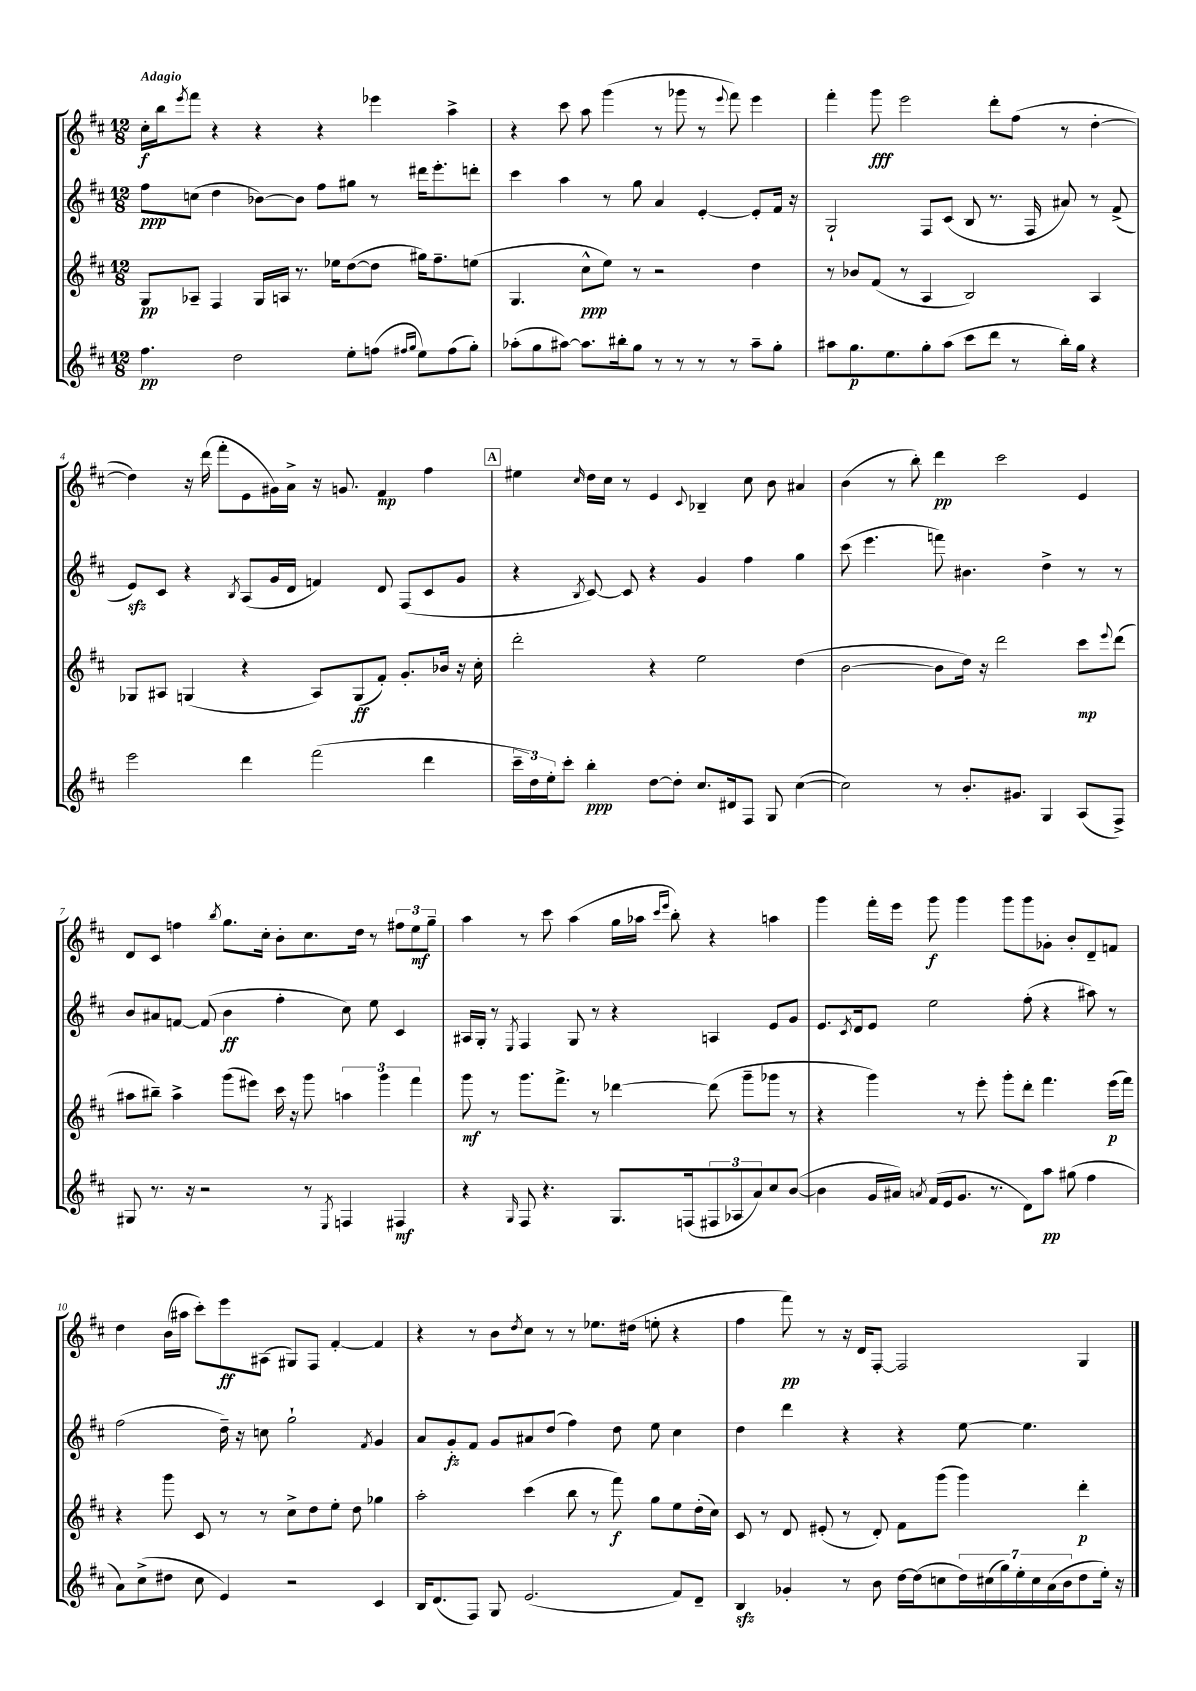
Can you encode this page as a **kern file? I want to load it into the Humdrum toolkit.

**kern	**dynam	**kern	**dynam	**kern	**dynam	**kern	**dynam
*part4	*part4	*part3	*part3	*part2	*part2	*part1	*part1
*staff4	*staff4	*staff3	*staff3	*staff2	*staff2	*staff1	*staff1
*clefG2	*	*clefG2	*	*clefG2	*	*clefG2	*
*k[f#c#]	*	*k[f#c#]	*	*k[f#c#]	*	*k[f#c#]	*
*M12/8	*	*M12/8	*	*M12/8	*	*M12/8	*
=1	=1	=1	=1	=1	=1	=1	=1
!	!	!	!	!	!	!LO:TX:a:B:t=Adagio	!
4.ff#\	pp	8G/L	pp	8ff#\L	ppp	16cc#'\LL	f
.	.	.	.	.	.	16bb\J	.
.	.	.	.	.	.	8qeee/	.
.	.	8A-X~/J	.	(8ccn\J	.	8fff#\J	.
.	.	4F#/	.	4dd\	.	4r	.
2dd\	.	.	.	.	.	.	.
.	.	16G/LL	.	[8b-X\L)	.	4r	.
.	.	16An/JJ	.	.	.	.	.
.	.	8.r	.	8b-\J]	.	.	.
.	.	.	.	8ff#\L	.	4r	.
.	.	16ee-X\KL	.	.	.	.	.
8ee'\L	.	([8dd\	.	8gg#X\J	.	.	.
(8ffn\J	.	8dd\J]	.	8r	.	4eee-X\	.
16qqff#X/LL	.	.	.	.	.	.	.
16qqgg/JJ	.	.	.	.	.	.	.
8ee\L)	.	16gg#X\KL)	.	16ddd#X\KL	.	.	.
.	.	8.ff#~\	.	8.eee'\	.	.	.
(8ff#\	.	.	.	.	.	4aa^\	.
8gg'\J)	.	(8een\J	.	8dddn'\J	.	.	.
=2	=2	=2	=2	=2	=2	=2	=2
(8aa-X'\L	.	4.G/	.	4ccc#\	.	4r	.
8gg\	.	.	.	.	.	.	.
[8aa#X\J)	.	.	.	4aa\	.	8ccc#\	.
8.aa#\L]	.	8cc#^^\L	ppp	.	.	8aa\	.
.	.	8ee\J)	.	8r	.	(4ggg\	.
16bb#X'\k	.	.	.	.	.	.	.
8gg\J	.	8r	.	8gg\	.	.	.
8r	.	2r	.	4a/	.	8r	.
8r	.	.	.	.	.	8ggg-X\	.
8r	.	.	.	[4e'/	.	8r	.
.	.	.	.	.	.	8qqeee/	.
8r	.	.	.	.	.	8fff#\)	.
8aa#~\L	.	4dd\	.	8e'/L]	.	4eee\	.
8gg'\J	.	.	.	16f#/Jk	.	.	.
.	.	.	.	16r	.	.	.
=3	=3	=3	=3	=3	=3	=3	=3
8aa#X\L	.	8r	.	2G`/	.	4fff#'\	.
8.gg\	p	8b-X/L	.	.	.	.	.
.	.	(8f#/J	.	.	.	8ggg\	fff
8.ee\	.	.	.	.	.	.	.
.	.	8r	.	.	.	2eee\	.
8gg'\	.	4A/	.	8F#/L	.	.	.
(8aa#\J	.	.	.	(8c#/J	.	.	.
8ccc#\L	.	2B/)	.	8B/	.	.	.
8ddd\J	.	.	.	8.r	.	8ddd'\L	.
8r	.	.	.	.	.	(8ff#\J	.
.	.	.	.	16F#/	.	.	.
16bb'\LL)	.	.	.	8a#X/)	.	8r	.
16gg\JJ	.	.	.	.	.	.	.
4r	.	4A/	.	8r	.	[4dd'\	.
.	.	.	.	(8f#^/	.	.	.
!!LO:LB:g=z
=4	=4	=4	=4	=4	=4	=4	=4
2eee\	.	8G-X/L	.	8ezz/L)	.	4dd\])	.
.	.	8A#X/J	.	8c#/J	.	.	.
.	.	(4Gn/	.	4r	.	16r	.
.	.	.	.	.	.	(16ddd\	.
.	.	.	.	.	.	8fff#'\L	.
.	.	.	.	8qB/	.	.	.
4ddd\	.	4r	.	(8A/L	.	8e\	.
.	.	.	.	16g/L	.	16g#X\L)	.
.	.	.	.	16d/JJ	.	16a^\JJ	.
(2fff#\	.	8A#/L)	.	4fn/)	.	16r	.
.	.	.	.	.	.	8.gn/	.
.	.	(8G/	ff	.	.	.	.
.	.	8f#'/J)	.	8d/	.	4f#/	mp
.	.	8.g'/L	.	(8F#/L	.	.	.
4ddd\	.	.	.	8c#/	.	4ff#\	.
.	.	16b-X/Jk	.	.	.	.	.
.	.	16r	.	8g/J	.	.	.
.	.	16cc#'\	.	.	.	.	.
!!LO:REH:place=s1:t=A
=5	=5	=5	=5	=5	=5	=5	=5
24ccc#~\LL	.	2ddd'\	.	4r	.	4ee#X\	.
24dd\)	.	.	.	.	.	.	.
24ee'\J	.	.	.	.	.	.	.
8ccc#'\J	.	.	.	.	.	.	.
.	.	.	.	8qB/	.	16qqcc#/	.
4bb'\	ppp	.	.	[8c#/)	.	16dd\LL	.
.	.	.	.	.	.	16cc#\JJ	.
.	.	.	.	8c#/]	.	8r	.
[8dd\L	.	4r	.	4r	.	4e/	.
8dd'\J]	.	.	.	.	.	.	.
.	.	.	.	.	.	8qqc#/	.
8.cc#/L	.	2ee\	.	4g/	.	4B-X~/	.
16d#X/k	.	.	.	.	.	.	.
8F#/J	.	.	.	4ff#\	.	8cc#\	.
8G/	.	.	.	.	.	8b\	.
([4cc#\	.	(4dd\	.	4gg\	.	4a#X/	.
=6	=6	=6	=6	=6	=6	=6	=6
2cc#\])	.	[2b\	.	(8ccc#\	.	(4b\	.
.	.	.	.	4.eee\	.	.	.
.	.	.	.	.	.	8r	.
.	.	.	.	.	.	8bb'\)	.
8r	.	8b\L]	.	8fffn\)	.	4ddd\	pp
8.b'/L	.	16dd\Jk)	.	4.b#X\	.	.	.
.	.	16r	.	.	.	.	.
.	.	2ddd\	.	.	.	2ccc#\	.
8.g#X/J	.	.	.	.	.	.	.
4G/	.	.	.	4dd^\	.	.	.
(8A/L	.	8ccc#\L	mp	8r	.	4e/	.
.	.	8qqeee/	.	.	.	.	.
8F#^/J)	.	(8ddd\J	.	8r	.	.	.
!!LO:LB:g=z
=7	=7	=7	=7	=7	=7	=7	=7
8G#X/	.	8aa#X\L	.	8b/L	.	8d/L	.
8.r	.	8bb#X~\J)	.	8a#X/	.	8c#/J	.
.	.	4aa#^\	.	[8fn/J	.	4ffn\	.
16r	.	.	.	.	.	.	.
2r	.	.	.	(8f/]	.	.	.
.	.	.	.	.	.	8qbb/	.
.	.	(8ggg\L	.	4b\	ff	8.gg\L	.
.	.	8eee#X\J)	.	.	.	.	.
.	.	.	.	.	.	16cc#'\Jk	.
.	.	16ccc#\	.	4ff#'\	.	8b'\L	.
.	.	16r	.	.	.	.	.
8r	.	8ggg\	.	.	.	8.cc#\	.
8qE/	.	.	.	.	.	.	.
4Fn/	.	6aan\	.	8cc#\)	.	.	.
.	.	.	.	.	.	16dd\Jk	.
.	.	.	.	8ee\	.	8r	.
.	.	6ggg\	.	.	.	.	.
4F#X/	mf	.	.	4c#/	.	12ff#X\L	.
.	.	6fff#\	.	.	.	12ee\	mf
.	.	.	.	.	.	12gg~\J	.
=8	=8	=8	=8	=8	=8	=8	=8
4r	.	8ggg\	mf	16A#X/LL	.	4aa\	.
.	.	.	.	16G'/JJ	.	.	.
.	.	8r	.	8r	.	.	.
16qqG/	.	.	.	8qE/	.	.	.
8F#/	.	8.ggg\L	.	4F#/	.	8r	.
4.r	.	.	.	.	.	8ccc#\	.
.	.	8.fff#^\J	.	.	.	.	.
.	.	.	.	8G/	.	(4aa\	.
.	.	8r	.	8r	.	.	.
8.G/L	.	[4ddd-X\	.	4r	.	16gg\LL	.
.	.	.	.	.	.	16aa-X\JJ	.
.	.	.	.	.	.	16qqccc#/LL	.
.	.	.	.	.	.	16qqeee/JJ	.
.	.	.	.	.	.	8bb'\)	.
(16Fn/k	.	.	.	.	.	.	.
12F#X/	.	(8ddd-\]	.	4An/	.	4r	.
12A-X/	.	.	.	.	.	.	.
.	.	8ggg~\L	.	.	.	.	.
12a/)	.	.	.	.	.	.	.
8cc#/	.	8ggg-X\J	.	8e/L	.	4aan\	.
([8b/J	.	8r	.	8g/J	.	.	.
=9	=9	=9	=9	=9	=9	=9	=9
4b\]	.	4r	.	8.e/L	.	4ggg\	.
.	.	.	.	8qc#/	.	.	.
.	.	.	.	16d/k	.	.	.
16g/LL	.	4ggg\)	.	8e/J	.	16fff#'\LL	.
16a#X/JJ)	.	.	.	.	.	16eee\JJ	.
8qan/	.	.	.	.	.	.	.
(16f#/LL	.	.	.	2ee\	.	8ggg\	f
16e/J	.	.	.	.	.	.	.
8.g/J	.	8r	.	.	.	4ggg\	.
.	.	8eee'\	.	.	.	.	.
8.r	.	.	.	.	.	.	.
.	.	8ggg'\L	.	.	.	8ggg\L	.
8d\L)	.	8ddd'\J	.	(8ff#'\	.	8ggg\	.
8aa\J	pp	4.fff#\	.	4r	.	8g-X'\J	.
(8gg#X\	.	.	.	.	.	8b'/L	.
4ff#\	.	.	.	8aa#X\)	.	8d~/	.
.	.	(16eee\LL	p	8r	.	8fn/J	.
.	.	16fff#\JJ)	.	.	.	.	.
!!LO:LB:g=z
=10	=10	=10	=10	=10	=10	=10	=10
8a\L)	.	4r	.	(2ff#\	.	4dd\	.
(8cc#^\	.	.	.	.	.	.	.
8dd#X\J	.	8ggg\	.	.	.	(16b\LL	.
.	.	.	.	.	.	16aa#X\JJ	.
8cc#\	.	8c#/	.	.	.	8ccc#'\L)	.
4e/)	.	8r	.	16dd~\)	.	8eee\	ff
.	.	.	.	16r	.	.	.
.	.	8r	.	8ccn\	.	(8A#X\J	.
2r	.	8cc#^\L	.	2gg`\	.	8G#X/L)	.
.	.	8dd\	.	.	.	8F#/J	.
.	.	8ee'\J	.	.	.	[4f#'/	.
.	.	8dd\	.	.	.	.	.
.	.	.	.	8qf#/	.	.	.
4c#/	.	4gg-X\	.	4g/	.	4f#/]	.
=11	=11	=11	=11	=11	=11	=11	=11
16B/KL	.	2aa'\	.	8a/L	.	4r	.
(8.d/	.	.	.	.	.	.	.
.	.	.	.	8g'/	fz	.	.
8F#/J)	.	.	.	8f#/J	.	8r	.
8G/	.	.	.	8g/L	.	8b\L	.
.	.	.	.	.	.	8qdd/	.
(2.e/	.	(4ccc#\	.	8a#X/	.	8cc#\J	.
.	.	.	.	(8dd/J	.	8r	.
.	.	8bb\	.	4ff#\)	.	8r	.
.	.	8r	.	.	.	8.ee-X\L	.
.	.	8fff#\)	f	8dd\	.	.	.
.	.	.	.	.	.	(16dd#X\Jk	.
.	.	8gg\L	.	8ee\	.	8een'\	.
8f#/L)	.	8ee\	.	4cc#\	.	4r	.
8d~/J	.	(16dd'\L	.	.	.	.	.
.	.	16cc#\JJ)	.	.	.	.	.
=12	=12	=12	=12	=12	=12	=12	=12
4Bzz/	.	8c#/	.	4dd\	.	4ff#\	.
.	.	8r	.	.	.	.	.
4g-X'/	.	8d/	.	4ddd\	.	8fff#\)	pp
.	.	(8e#X'/	.	.	.	8r	.
8r	.	8r	.	4r	.	16r	.
.	.	.	.	.	.	16d/KL	.
8b\	.	8d'/)	.	.	.	[8F#'/J	.
[16dd\LL	.	8f#\L	.	4r	.	2F#/]	.
(16dd\J]	.	.	.	.	.	.	.
8ccn\	.	(8ggg\J	.	.	.	.	.
28dd\L)	.	4ggg\)	.	[8ee\	.	.	.
(28cc#X\	.	.	.	.	.	.	.
28gg\)	.	.	.	.	.	.	.
28ee'\	.	.	.	.	.	.	.
.	.	.	.	4.ee\]	.	.	.
28cc#\	.	.	.	.	.	.	.
(28a\	.	.	.	.	.	.	.
28b\J	.	.	.	.	.	.	.
8dd\	.	4ddd'\	p	.	.	4G/	.
16ee'\Jk)	.	.	.	.	.	.	.
16r	.	.	.	.	.	.	.
==	==	==	==	==	==	==	==
*-	*-	*-	*-	*-	*-	*-	*-
